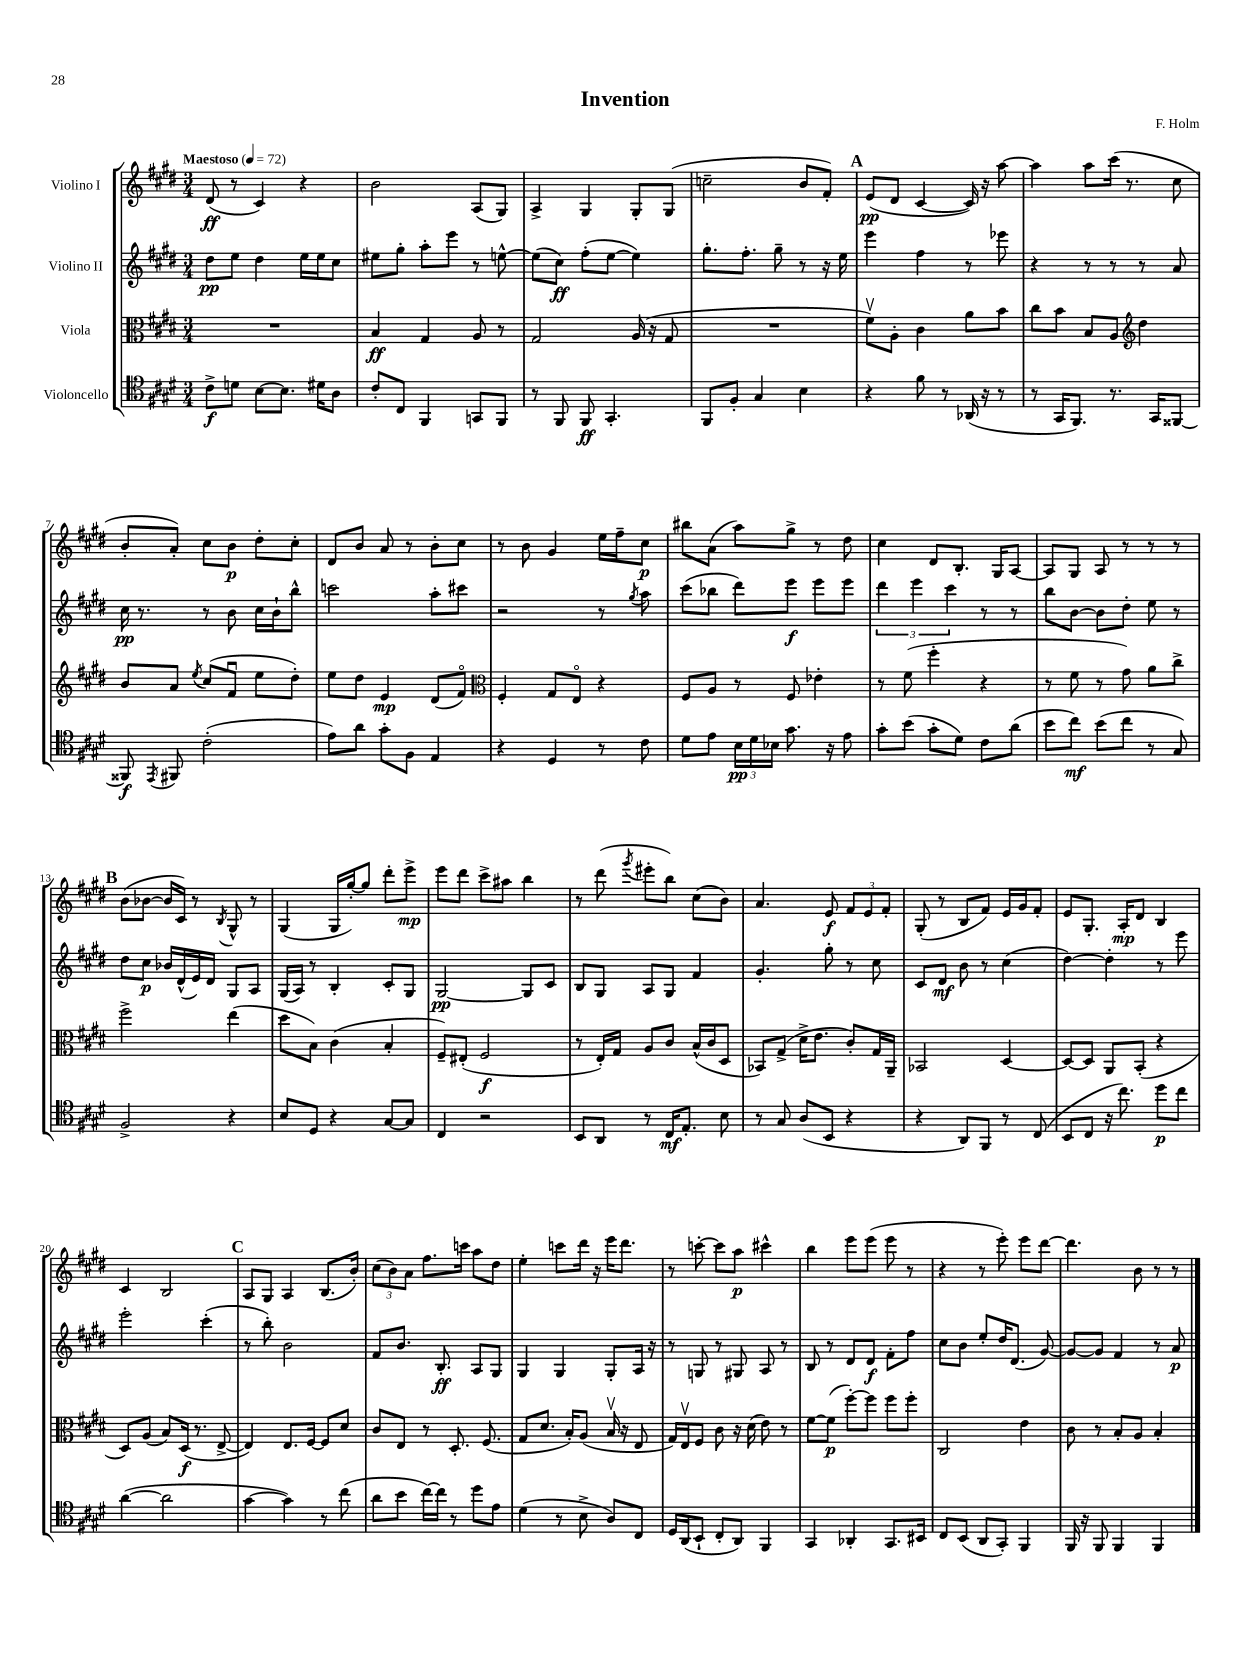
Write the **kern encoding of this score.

**kern	**kern	**kern	**kern
*staff4	*staff3	*staff2	*staff1
*clefC4	*clefC3	*clefG2	*clefG2
*k[f#c#g#d#]	*k[f#c#g#d#]	*k[f#c#g#d#]	*k[f#c#g#d#]
*M3/4	*M3/4	*M3/4	*M3/4
*MM72	*MM72	*MM72	*MM72
8c#^\L	2.r	8dd#\L	(8d#/
8d\J	.	8ee\J	8r
[8B\L	.	4dd#\	4c#/)
8.B\]J	.	.	.
.	.	16ee\LL	4r
16d#\LK	.	16ee\J	.
8A\J	.	8cc#\J	.
=	=	=	=
8c#'/L	4B/	8ee#\L	2b\
8C#/J	.	8gg#'\J	.
4FF#/	4G#/	8aa'\L	.
.	.	8eee\J	.
8GG/L	8A/	8r	(8A/L
8FF#/J	8r	[8ee^^\	8G#/J)
=	=	=	=
8r	2G#/	(8ee\]L	4A^/
8FF#/	.	8cc#\J)	.
8FF#/	.	(8ff#'\L	4G#/
4.GG#'/	.	[8ee\J	.
.	(16A/	4ee\])	8G#'/L
.	16r	.	.
.	8G#/	.	(8G#/J
=	=	=	=
8FF#/L	2.r	8.gg#'\L	2cc~\
8F#'/J	.	.	.
.	.	8.ff#'\J	.
4G#/	.	.	.
.	.	8gg#~\	.
4B\	.	8r	8b/L
.	.	16r	8f#'/J)
.	.	16ee\	.
=	=	=	=
4r	8f#v\L)	4eee\	(8e/L
.	8A'\J	.	8d#/J
8f#\	4c#\	4ff#\	[4c#/
8r	.	.	.
(16AA-/	8a\L	8r	16c#/])
16r	.	.	16r
8r	8b\J	8eee-\	[8aa\
=	=	=	=
8r	8cc#\L	4r	4aa\]
16GG#/LK	8b\J	.	.
8.FF#/J)	.	.	.
.	8B/L	8r	8aa\L
8.r	8A/J	8r	(16ccc#\Jk
.	.	.	8.r
*	*clefG2	*	*
.	4dd#\	8r	.
16GG#/LK	.	.	.
[8FF##/J	.	8a/	8cc#\
=	=	=	=
8FF##/]	8b/L	16cc#\	8b'/L
.	.	8.r	.
8qEE/	.	.	.
8FF#/	8a/J	.	8a'/J)
.	8qee/	.	.
(2c#'\	(8cc#/L	8r	8cc#\L
.	8f#u/J	8b\	8b\J
.	8ee\L	16cc#\LL	8dd#'\L
.	.	16b`\J	.
.	8dd#'\J)	8bb^^\J	8cc#'\J
=	=	=	=
8e\L)	8ee\L	2ccc\	8d#/L
8a\J	8dd#\J	.	8b/J
8g#'\L	4e/	.	8a/
8F#\J	.	.	8r
4E/	(8d#/L	8aa'\L	8b'\L
.	8f#o/J)	8ccc#\J	8cc#\J
=	=	=	=
*	*clefC3	*	*
4r	4F#'/	2r	8r
.	.	.	8b\
4D#/	8G#/L	.	4g#/
.	8Eo/J	.	.
8r	4r	8r	16ee\LL
.	.	.	16ff#~\J
.	.	8qgg#/	.
8c#\	.	8aa\	8cc#\J
=	=	=	=
8d#\L	8F#/L	(8ccc#\L	8bb#\L
8e\J	8A/J	8bb-\J	(8a\J
24B\LL	8r	8ddd#\L)	8aa\L)
24d#\	.	.	.
24B-\JJ	.	.	.
8.g#\	8F#/	8eee\J	8gg#^\J
.	4e-'\	8eee\L	8r
16r	.	.	.
8e\	.	8eee\J	8dd#\
=	=	=	=
8g#'\L	8r	6ddd#\	4cc#\
(8b\J	(8f#\	.	.
.	.	6eee\	.
8g#'\L	4ff#'\	.	8d#/L
.	.	6ccc#\	.
8d#\J)	.	.	8.B'/J
8c#\L	4r	8r	.
.	.	.	16G#/LK
(8a\J	.	8r	[8A/J
=	=	=	=
8b\L	8r	8bb\L	8A/]L
8cc#\J)	8f#\	[8b\J	8G#/J
(8b\L	8r	8b\]L	8A/
8cc#\J	8g#\)	8dd#'\J	8r
8r	8a\L	8ee\	8r
8G#/)	8cc#^\J	8r	8r
=	=	=	=
2F#^/	2ff#^\	8dd#\L	(8b\L
.	.	8cc#\J	[8b-\J
.	.	16b-/LL	16b-/]LL
.	.	(16d#^^/	16c#/JJ)
.	.	16e/)	8r
.	.	16d#/JJ	.
.	.	.	8qB/
4r	(4ee\	8G#/L	8G#^^/
.	.	8A/J	8r
=	=	=	=
8B/L	8dd#\L	(16G#/LL	(4G#/
.	.	16A/JJ)	.
8D#/J	8B\J)	8r	.
4r	(4c#\	4B'/	16G#/LL
.	.	.	[16gg#'/J)
.	.	.	8gg#/]J
[8G#/L	4B'/	8c#'/L	8ddd#'\L
8G#/]J	.	8G#/J	8eee^\J
=	=	=	=
4C#/	8F#~/L)	[2G#/	8eee\L
.	(8E#'/J	.	8ddd#\J
2r	2F#/	.	8ccc#^\L
.	.	.	8aa#\J
.	.	8G#/]L	4bb\
.	.	8c#/J	.
=	=	=	=
8BB/L	8r	8B/L	8r
8AA/J	16E'/LL)	8G#/J	(8ddd#\
.	16G#/JJ	.	.
.	.	.	8qggg#/
8r	8A/L	8A/L	8eee#'\L
16C#/LK	8c#/J	8G#/J	8bb\J)
8.E'/J	.	.	.
.	(16B^^/LL	4f#/	(8cc#\L
.	16c#/J	.	.
8B\	8D#/J	.	8b\J)
=	=	=	=
8r	8BB-/L)	4.g#'/	4.a/
8G#/	(8G#^/J	.	.
(8A/L	16d#^\LK	.	.
.	8.e\J	.	.
8BB/J	.	8gg#'\	8e/
4r	8c#'/L)	8r	12f#/L
.	.	.	12e/
.	16G#/L	8cc#\	.
.	.	.	12f#'/J
.	16AA~/JJ	.	.
=	=	=	=
4r	2BB-/	8c#/L	(8G#'/
.	.	8d#/J	8r
8AA/L)	.	8b\	8B/L
8FF#/J	.	8r	8f#/J)
8r	[4D#/	(4cc#\	16e/LL
.	.	.	16g#/J
(8C#/	.	.	8f#'/J
=	=	=	=
8BB/L	8D#/_L	[4dd#\)	8e/L
8C#/J	8D#/]J	.	8.G#'/J
16r	8AA/L	4dd#'\]	.
8.cc#\)	.	.	16A'/LK
.	(8BB'/J	.	8d#/J
8dd#\L	4r	8r	4B/
8cc#\J	.	8eee\	.
=	=	=	=
([4a\	8D#/L)	2eee'\	4c#/
.	(8A/J	.	.
2a\]	8B/L)	.	2B/
.	(16D#/Jk	.	.
.	8.r	.	.
.	.	(4ccc#'\	.
.	[8E^/	.	.
=	=	=	=
[4g#\	4E/])	8r	8A/L
.	.	8bb'\)	8G#/J
4g#\])	8.E/L	2b\	4A/
.	[16F#/Jk	.	.
8r	8F#/]L	.	(8.B/L
(8cc#\	8d#/J	.	.
.	.	.	16b'/Jk)
=	=	=	=
8a\L	8c#/L	8f#/L	(12cc#\L
.	.	.	12b\)
8b\J	8E/J	8.b/J	.
.	.	.	12a\J
[16cc#\LL)	8r	.	8.ff#\L
16cc#\]JJ	.	8.B'/	.
8r	8.D#'/	.	.
.	.	.	16ccc\Jk
8dd#\L	.	8A/L	8aa\L
.	(8.F#/	.	.
8e\J	.	8G#/J	8dd#\J
=	=	=	=
(4d#\	8G#/L	4G#/	4ee'\
.	8.d#/J	.	.
8r	.	4G#/	8ccc\L
.	16B'/LK)	.	.
8B^\	(8A/J	.	16ddd#\Jk
.	.	.	16r
8A/L)	16Bv/	8G#'/L	16eee\LK
.	16r	.	8.ddd#\J
8C#/J	8E/	16A/Jk	.
.	.	16r	.
=	=	=	=
16D#/LL	16G#/LL)	8r	8r
(16AA/J	16Ev/J	.	.
8BB`/J	8F#/J	8G/	[8ccc'\
8C#'/L	8c#\	8r	8ccc\]L
8AA/J)	16r	8G#/	8aa\J
.	(16d#\	.	.
4FF#/	8e\)	8A/	4ccc#^^\
.	8r	8r	.
=	=	=	=
4GG#/	[8f#\L	8B/	4bb\
.	(8f#\]J	8r	.
4AA-'/	[8ff#'\L)	8d#/L	8eee\L
.	8ff#\]J	8d#/J	(8eee\J
8.GG#/L	8ff#\L	8f#'\L	8eee\
.	8ff#'\J	8ff#\J	8r
16BB#/Jk	.	.	.
=	=	=	=
8C#/L	2C#/	8cc#\L	4r
(8BB/J	.	8b\J	.
8AA/L	.	8ee'/L	8r
8GG#'/J)	.	16dd#/K	8eee'\)
.	.	(8.d#/J	.
4FF#/	4e\	.	8eee\L
.	.	[8g#/)	[8ddd#\J
=	=	=	=
16FF#/	8c#\	8g#/_L	4.ddd#\]
16r	.	.	.
8FF#/	8r	8g#/]J	.
4FF#/	8B'/L	4f#/	.
.	8A/J	.	8b\
4FF#/	4B'/	8r	8r
.	.	8a/	8r
==	==	==	==
*-	*-	*-	*-
